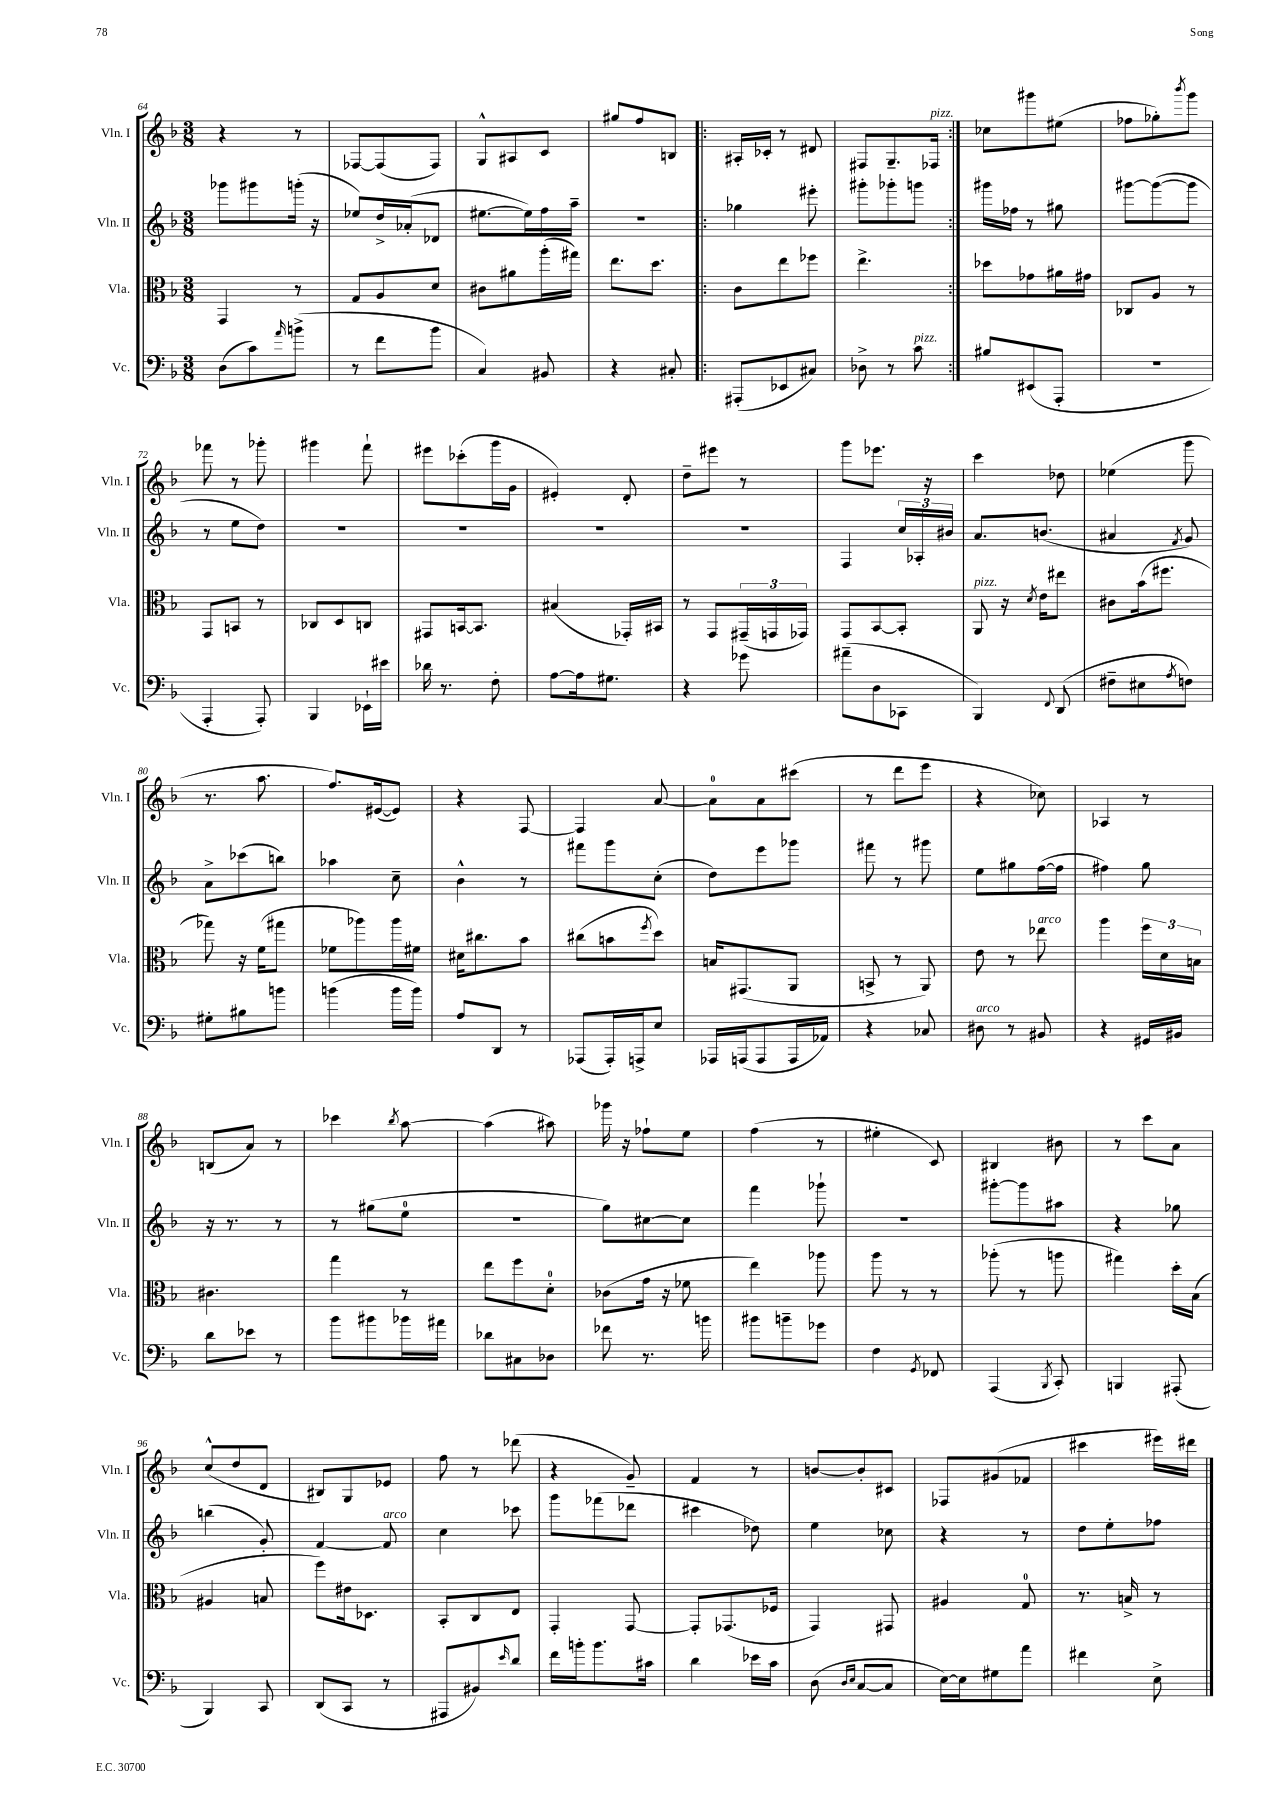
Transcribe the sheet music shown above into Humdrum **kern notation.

**kern	**kern	**kern	**kern
*staff4	*staff3	*staff2	*staff1
*clefF4	*clefC3	*clefG2	*clefG2
*k[b-]	*k[b-]	*k[b-]	*k[b-]
*M3/8	*M3/8	*M3/8	*M3/8
(8D\L	4GG/	8ggg-\L	4r
8c\)	.	8ggg#\	.
16qqa/	.	.	.
(8b^\J	8r	(16ggg'\Jk	8r
.	.	16r	.
=	=	=	=
8r	8G/L	8ee-/L)	[8F-/L
8f\L	8A/	16dd^/L	(8F-/]
.	.	(16a-'/J	.
8b-\J	8d/J	8d-/J	8F-/J)
=	=	=	=
4C/)	8c#\L	[8.ee#\L	8G^^/L
.	8a#\	.	8A#/
.	.	16ee#\]L)	.
8BB#/	(16aa'\L	16ff\	8c/J
.	16gg#\JJ)	16aa~\JJ	.
=	=	=	=
4r	8.ee\L	4.r	8gg#/L
.	.	.	8ff/
.	8.dd\J	.	.
8C#'/	.	.	8B/J
=!|:	=!|:	=!|:	=!|:
(8AAA#'/L	8c\L	4gg-\	16A#'/LL
.	.	.	16c-'/JJ
8EE-/	8ee\	.	8r
8C#/J)	8ff-\J	8eee#'\	8d#/
=	=	=	=
8D-^\	4.ee^\	8ggg#'\L	8F#/L
8r	.	8ggg-'\	8.G~/
8c\	.	8ggg\J	.
.	.	.	16F-/Jk
=:|!	=:|!	=:|!	=:|!
8B#/L	8dd-\L	16ggg#\LL	8cc-\L
.	.	16ff-\JJ	.
(8EE#/	8g-\	8r	8ggg#\
8AAA'/J	16a#\L	8gg#\	(8ee#\J
.	16g#\JJ	.	.
=	=	=	=
4.r	8C-/L	[8ggg#\L	8ff-\L
.	8A/J	(8ggg#\_	8gg-'\)
.	.	.	8qbbb-/
.	8r	8ggg#\]J	8ggg\J
=	=	=	=
4AAA'/	8GG/L	8r	8fff-\
.	8BB/J	8ee\L	8r
8AAA'/)	8r	8dd\J)	8ggg-'\
=	=	=	=
4BBB-/	8C-/L	4.r	4ggg#\
.	8D/	.	.
16EE-`\LL	8C/J	.	8fff`\
16e#\JJ	.	.	.
=	=	=	=
16d-\	8GG#/L	4.r	8eee#\L
8.r	.	.	.
.	[16BB/k	.	(8ccc-'\
.	8.BB/]J	.	.
8F'\	.	.	16ggg\L
.	.	.	16g\JJ
=	=	=	=
[8A\L	(4B#/	4.r	4e#'/)
16A\]k	.	.	.
8.G#\J	.	.	.
.	16GG-'/LL)	.	8d'/
.	16BB#/JJ	.	.
=	=	=	=
4r	8r	4.r	8dd~\L
.	8GG/L	.	8eee#\J
8g-\	(24GG#~/L	.	8r
.	24GG/	.	.
.	24GG-/JJ)	.	.
=	=	=	=
(8a#~\L	8GG/L	4F/	8ggg\L
8D\	[8BB-/	.	8.eee-\J
8CC-\J	8BB-'/]J	24cc/LL	.
.	.	24A-'/	.
.	.	.	16r
.	.	24b#/JJ	.
=	=	=	=
4BBB-/)	8AA/	8.a/L	4ccc\
.	16r	.	.
.	8qd/	.	.
.	16e\LK	(8.b/J	.
8qqFF/	.	.	.
(8DD/	8ee#\J	.	8dd-\
=	=	=	=
8F#~\L	8c#\L	4a#/	(4ee-\
8E#\	(16b-\k	.	.
.	8.ff#\J	.	.
8qA/	.	8qf/	.
8F\J)	.	8g/)	8ggg\
=	=	=	=
8G#'\L	8gg-\)	8a^\L	8.r
8B#\	16r	(8ccc-\	.
.	(16f\LK	.	8.aa\
8b\J	8gg#\J	8bb\J)	.
=	=	=	=
(4b\	8f-\L	4aa-\	8.ff/L)
.	8aa-\)	.	.
.	.	.	([16e#/k
16b\LL	16aa-\L	8cc~\	8e#/]J)
16b\JJ)	16f#\JJ	.	.
=	=	=	=
8A/L	16d#\LK	4b-^^\	4r
.	8.cc#\	.	.
8DD/J	.	.	.
8r	8b-\J	8r	[8F/
=	=	=	=
(8AAA-/L	(8cc#\L	8fff#\L	4F/]
16AAA-'/L)	8b\	8ggg\	.
16AAA^/J	.	.	.
.	8qff/	.	.
8E/J	8dd\J)	(8cc'\J	[8a/
=	=	=	=
16AAA-/LL	16B/LK	8dd\L)	8a\]L
(16AAA/J	(8.GG#/	.	.
8AAA/	.	8eee\	8a\
16AAA/L	8AA/J	8ggg-\J	(8ccc#\J
16AA-/JJ)	.	.	.
=	=	=	=
4r	8BB^/	8fff#\	8r
.	8r	8r	8ddd\L
8C-/	8AA/)	8ggg#\	8eee\J
=	=	=	=
8D#\	8e\	8ee\L	4r
8r	8r	8gg#\	.
8BB#/	8ee-\	([16ff\L	8cc-\)
.	.	16ff\]JJ	.
=	=	=	=
4r	4aa\	4ff#\)	4A-/
16GG#/LL	24ff\LL	8gg\	8r
.	24d\	.	.
16BB#/JJ	.	.	.
.	24B\JJ	.	.
=	=	=	=
8d\L	4.c#\	16r	(8B/L
.	.	8.r	.
8e-\J	.	.	8a/J)
8r	.	8r	8r
=	=	=	=
8b-\L	4gg\	8r	4ccc-\
8b#\	.	(8gg#\L	.
.	.	.	8qbb-/
16b-\L	8r	8ee\J	[8aa\
16a#\JJ	.	.	.
=	=	=	=
8d-\L	8ee\L	4.r	(4aa\]
8C#\	8ff\	.	.
8D-\J	8d'\J	.	8aa#\)
=	=	=	=
8f-\	(8c-\L	8gg\L)	16ggg-\
.	.	.	16r
8.r	16g\Jk	[8cc#\	8ff-`\L
.	16r	.	.
.	8f-\	8cc#\]J	8ee\J
16b\	.	.	.
=	=	=	=
8b#\L	4ee\)	4fff\	(4ff\
8b~\	.	.	.
8g-\J	8aa-\	8ggg-`\	8r
=	=	=	=
4F\	8aa\	4.r	4ee#'\
.	8r	.	.
8qGG/	.	.	.
8FF-/	8r	.	8c/)
=	=	=	=
(4AAA/	(8aa-'\	[8ggg#'\L	4B#/
.	8r	8ggg#\]	.
8qBBB-/	.	.	.
8CC'/)	8aa\	8aa#\J	8b#\
=	=	=	=
4BBB/	4gg#\)	4r	8r
.	.	.	8ccc\L
(8AAA#'/	16dd'\LL	8gg-\	8a\J
.	(16B-\JJ	.	.
=	=	=	=
4BBB-/)	4A#/	(4bb\	(8cc^^/L
.	.	.	8dd/
8CC/	8B/	8g'/)	8d/J
=	=	=	=
(8DD/L	8ff\L)	[4f/	8B#/L)
8CC/J	16e#\k	.	8G/
.	8.D-\J	.	.
8r	.	8f/]	8e-/J
=	=	=	=
8AAA#/L	8BB-'/L	4cc\	8ff\
8BB#/)	8C/	.	8r
16qqe/	.	.	.
8d/J	8E/J	8ccc-\	(8ddd-\
=	=	=	=
16f\LL	4GG'/	8ggg\L	4r
16b'\J	.	.	.
8.b\	.	(8fff-\	.
.	[8GG/	8ddd-\J	8g~/)
16c#\Jk	.	.	.
=	=	=	=
4d\	8GG'/]L	4ccc#\	4f/
.	(8.GG-/	.	.
16e-\LL	.	8dd-\)	8r
16c\JJ	16F-/Jk	.	.
=	=	=	=
(8D\	4GG/)	4ee\	[8b/L
16qqD/LL	.	.	.
16qqE/JJ	.	.	.
[8C/L	.	.	8b'/]
8C/]J	8GG#/	8cc-\	8c#/J
=	=	=	=
[16E\LL)	4A#/	4r	8F-/L
16E\]J	.	.	.
8G#\	.	.	(8g#/
8a\J	8G/	8r	8f-/J
=	=	=	=
4f#\	8.r	8dd\L	4ccc#\
.	.	8ee'\	.
.	16B^/	.	.
8E^\	8r	8ff-\J	16eee#\LL)
.	.	.	16ddd#\JJ
==	==	==	==
*-	*-	*-	*-
